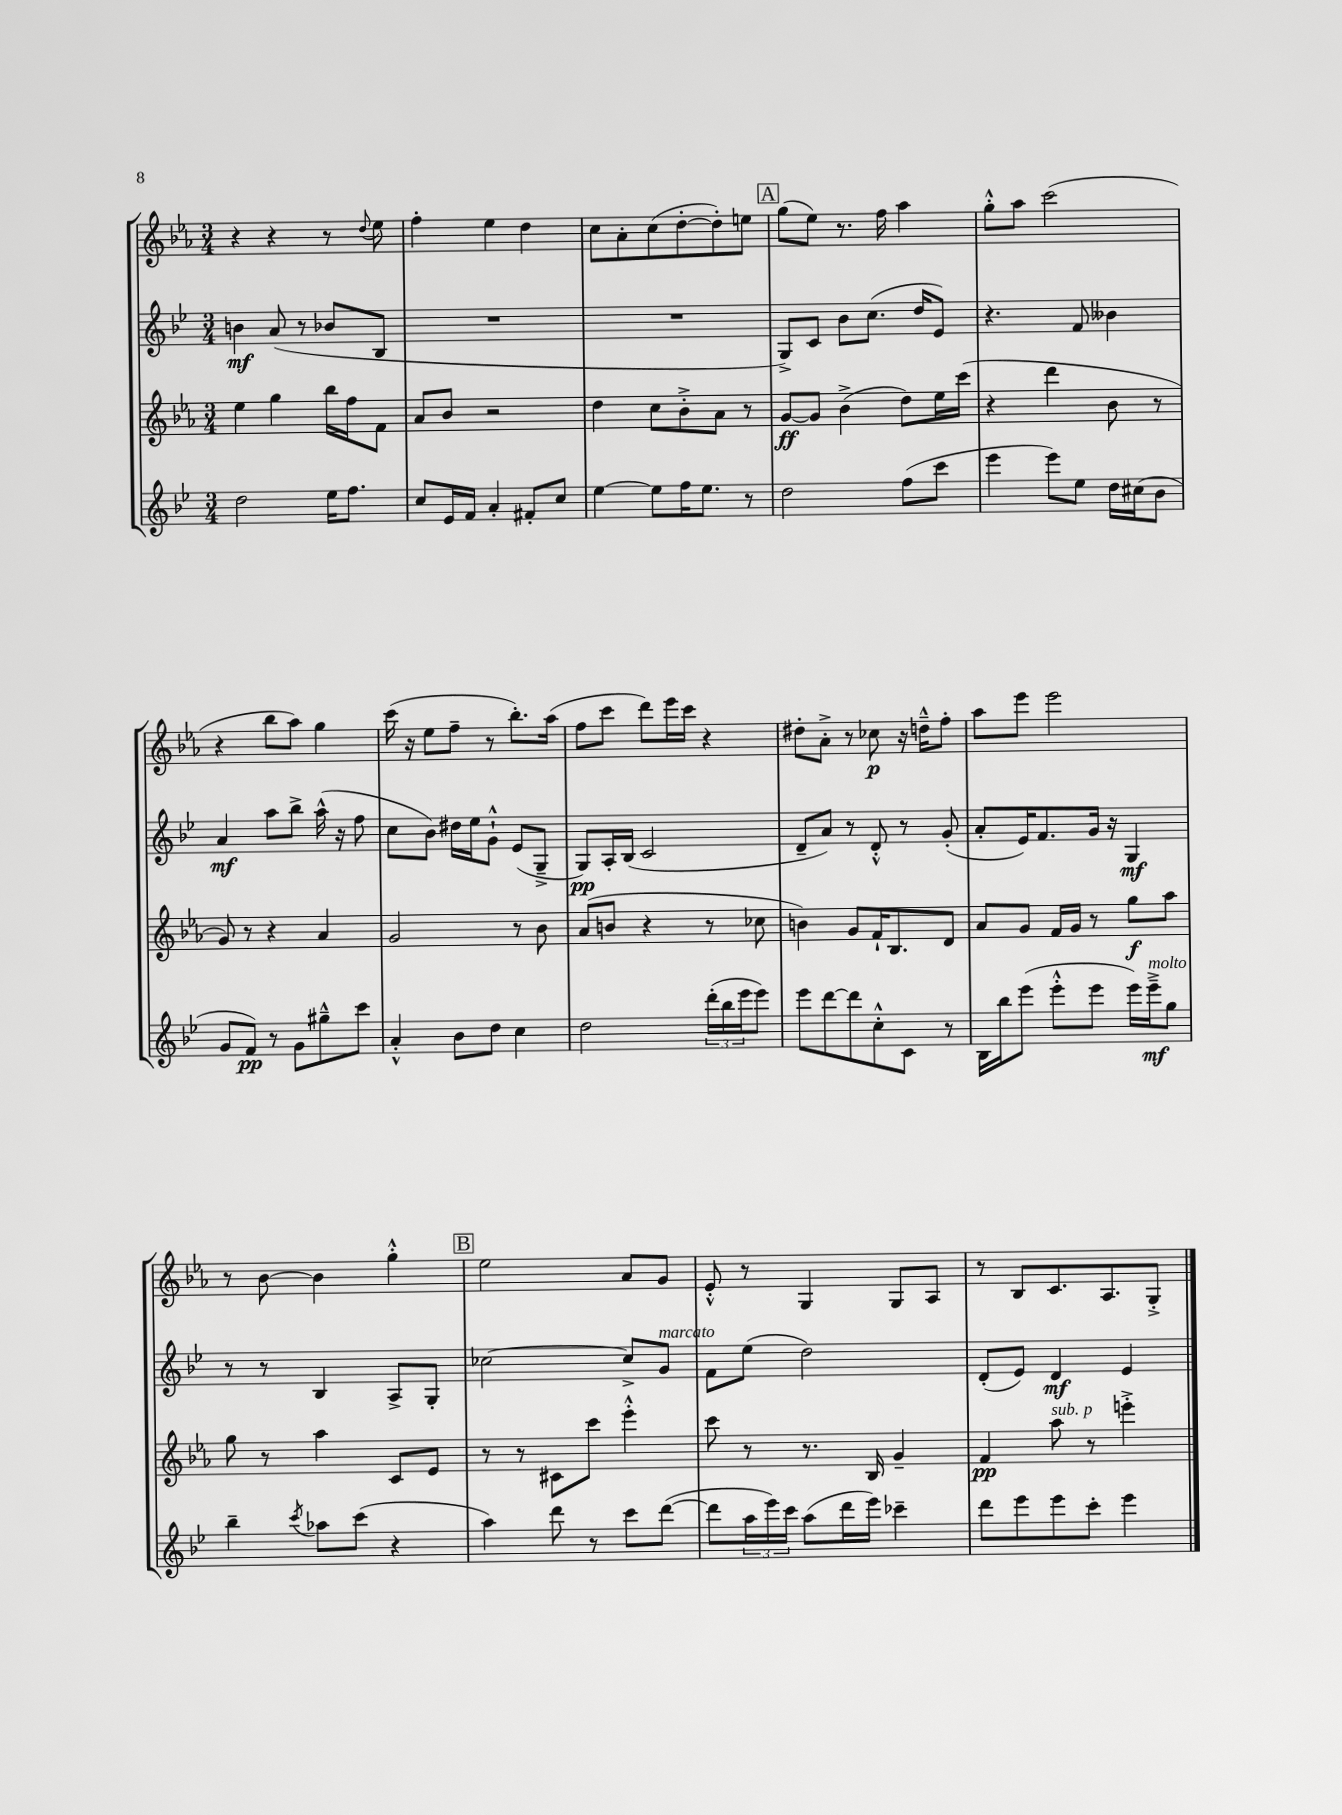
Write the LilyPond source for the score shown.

<<
\new StaffGroup <<
\new Staff = "s0" {
    \clef treble \key ees \major \numericTimeSignature \time 3/4
    r4 r4 r8 \appoggiatura { d''8 } ees''8 |
    f''4-. ees''4 d''4 |
    c''8 aes'8-. c''8( d''8~-. d''8-.) e''8 |
    \mark \markup { \box "A" } g''8( ees''8) r8. f''16 aes''4 |
    g''8-.-^ aes''8 c'''2( |
    r4 bes''8 aes''8) g''4 |
    c'''16( r16 ees''8 f''8-- r8 bes''8.-.) aes''16( |
    f''8 c'''8 d'''8) ees'''16 c'''16 r4 |
    dis''8-. aes'8-.-> r8 ces''8\p r16 d''16---^ f''8-. |
    aes''8 ees'''8 ees'''2 |
    r8 bes'8~ bes'4 g''4-.-^ |
    \mark \markup { \box "B" } ees''2 aes'8 g'8 |
    ees'8-.-^ r8 g4 g8 aes8 |
    r8 bes8 c'8. aes8. g8-.-> \bar "|." |
}
\new Staff = "s1" {
    \clef treble \key bes \major \numericTimeSignature \time 3/4
    b'4\mf a'8( r8 bes'8 bes8 |
    R2. |
    R2. |
    \mark \markup { \box "A" } g8->) c'8 bes'8 c''8.( d''16 ees'8) |
    r4. f'8 beses'4 |
    a'4\mf a''8 bes''8-> a''16-^( r16 f''8 |
    c''8 bes'8) dis''16 ees''16 g'8-!-^ ees'8( g8---> |
    g8\pp) a16-. bes16( c'2 |
    d'8-- a'8) r8 d'8-.-^ r8 g'8-.( |
    a'8-. ees'16) f'8. g'16 r16 g4\mf |
    r8 r8 bes4 a8-> g8-. |
    \mark \markup { \box "B" } ces''2~ ces''8-> g'8^\markup { \italic "marcato" } |
    f'8 ees''8( d''2) |
    d'8-.( ees'8) d'4\mf ees'4 \bar "|." |
}
\new Staff = "s2" {
    \clef treble \key ees \major \numericTimeSignature \time 3/4
    ees''4 g''4 bes''16 f''16 f'8 |
    aes'8 bes'8 r2 |
    d''4 c''8 bes'8-.-> aes'8 r8 |
    \mark \markup { \box "A" } g'8~\ff g'8 bes'4->( d''8) ees''16 c'''16( |
    r4 d'''4 bes'8 r8 |
    g'8) r8 r4 aes'4 |
    g'2 r8 bes'8 |
    aes'8( b'8 r4 r8 ces''8 |
    b'4) g'8 f'16-! bes8. d'8 |
    aes'8 g'8 f'16 g'16 r8 g''8\f aes''8 |
    g''8 r8 aes''4 c'8 ees'8 |
    \mark \markup { \box "B" } r8 r8 cis'8 c'''8 ees'''4-.-^ |
    c'''8 r8 r8. bes16 g'4-- |
    f'4\pp aes''8^\markup { \italic "sub. p" } r8 e'''4-.-> \bar "|." |
}
\new Staff = "s3" {
    \clef treble \key bes \major \numericTimeSignature \time 3/4
    d''2 ees''16 f''8. |
    c''8 ees'16 f'16 a'4-. fis'8-. c''8 |
    ees''4~ ees''8 f''16 ees''8. r8 |
    \mark \markup { \box "A" } d''2 f''8( c'''8 |
    ees'''4 ees'''8) ees''8 d''16 cis''16( bes'8 |
    g'8 f'8\pp) r8 g'8 gis''8---^ c'''8 |
    a'4-.-^ bes'8 d''8 c''4 |
    d''2 \tuplet 3/2 { d'''16-.( bes''16 ees'''16 } ees'''8) |
    ees'''8 d'''8~ d'''8 c''8-.-^ c'8 r8 |
    bes16 bes''16 ees'''8( ees'''8-.-^ ees'''8 ees'''16) ees'''16--->\mf^\markup { \italic "molto" } g''8 |
    bes''4-- \acciaccatura { c'''8 } aes''8 c'''8( r4 |
    \mark \markup { \box "B" } a''4) d'''8 r8 c'''8 d'''8~( |
    d'''8 \tuplet 3/2 { a''16 ees'''16) c'''16 } a''8( d'''16 ees'''16) ces'''4-- |
    d'''8 ees'''8 ees'''8 c'''8-. ees'''4 \bar "|." |
}
>>
>>
\layout { \context { \Score \remove "Bar_number_engraver" } }
